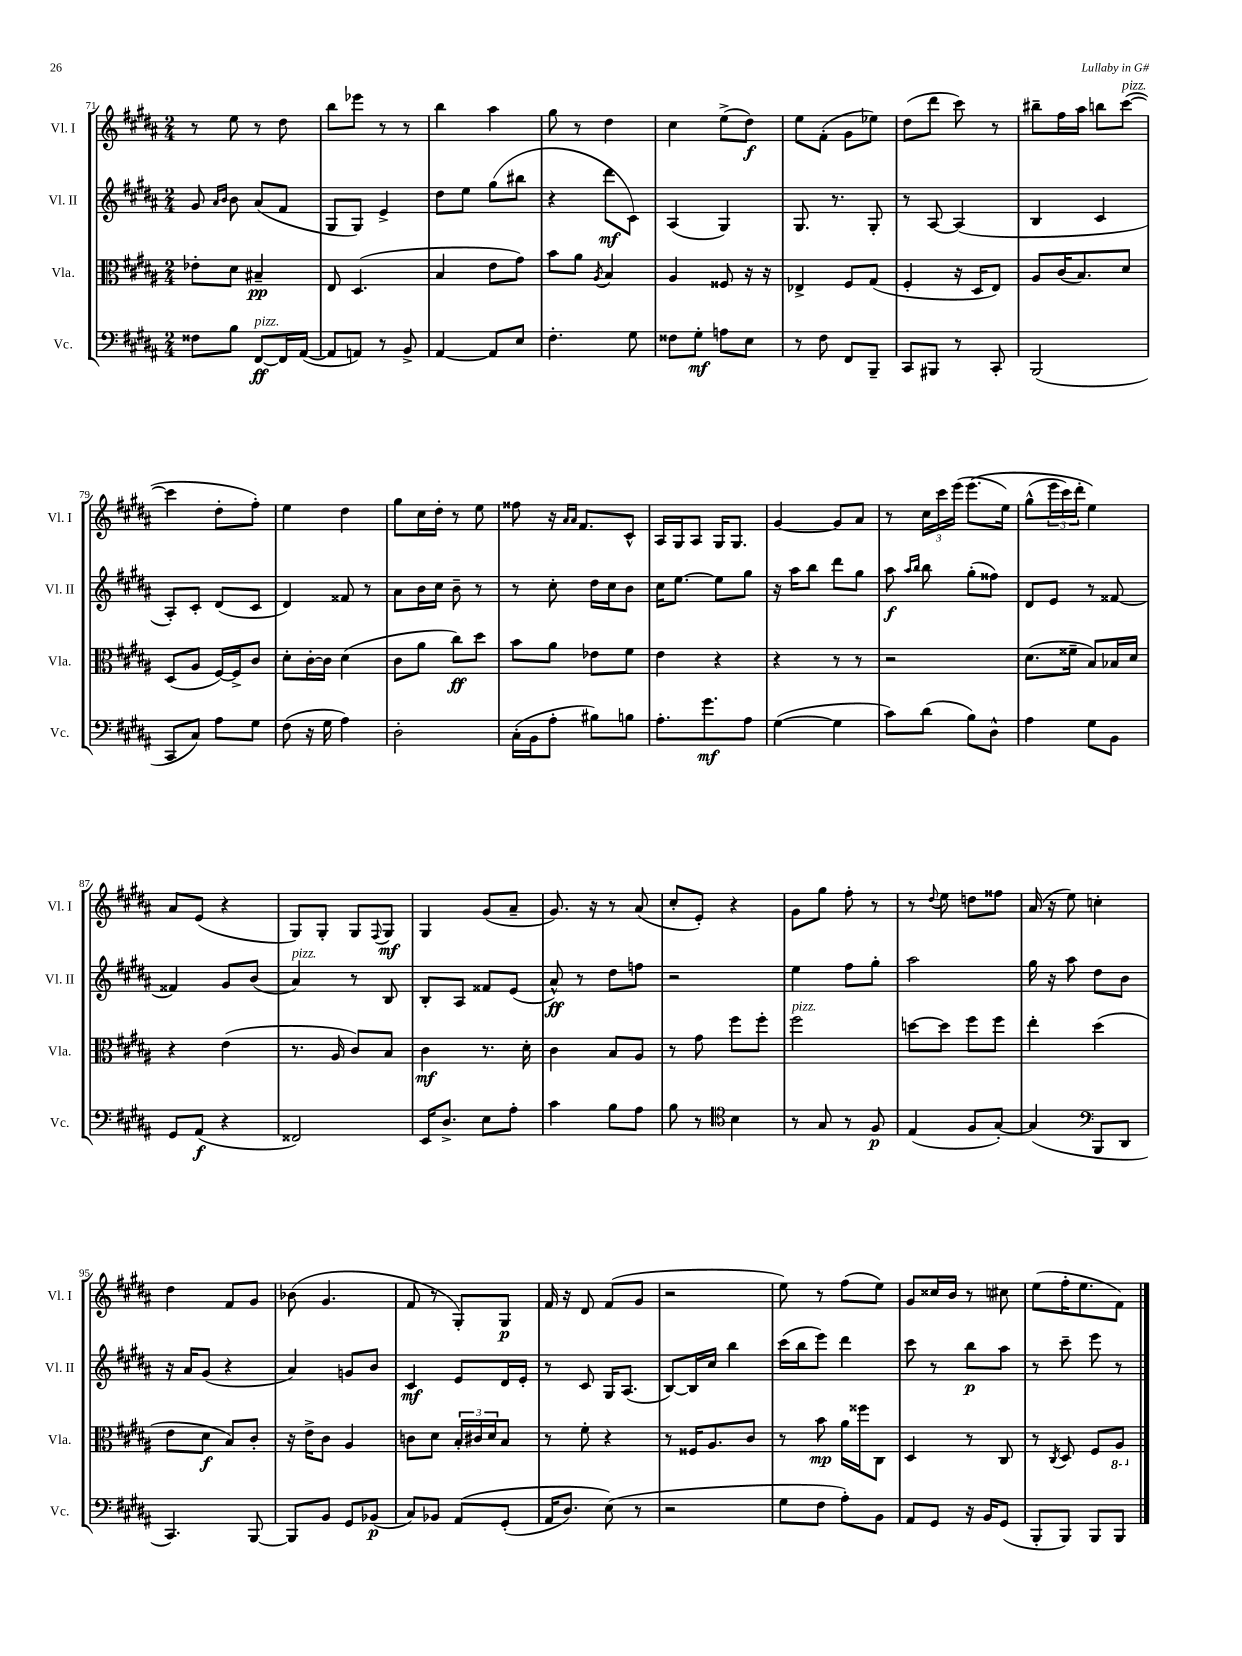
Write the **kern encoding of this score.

**kern	**dynam	**kern	**dynam	**kern	**dynam	**kern	**dynam
*part4	*part4	*part3	*part3	*part2	*part2	*part1	*part1
*staff4	*staff4	*staff3	*staff3	*staff2	*staff2	*staff1	*staff1
*I"Vc.	*	*I"Vla.	*	*I"Vl. II	*	*I"Vl. I	*
*I'Vc.	*	*I'Vla.	*	*I'Vl. II	*	*I'Vl. I	*
*clefF4	*	*clefC3	*	*clefG2	*	*clefG2	*
*k[f#c#g#d#a#]	*	*k[f#c#g#d#a#]	*	*k[f#c#g#d#a#]	*	*k[f#c#g#d#a#]	*
*M2/4	*	*M2/4	*	*M2/4	*	*M2/4	*
=71	=71	=71	=71	=71	=71	=71	=71
8F##X\L	.	8e-X'\L	.	8g#/	.	8r	.
.	.	.	.	16qqa#/LL	.	.	.
.	.	.	.	16qqb/JJ	.	.	.
8B\J	.	8d#\J	.	8b\	.	8ee\	.
!LO:TX:a:i:t=pizz.	!	!	!	!	!	!	!
[8FF#/L	ff	4B#X~/	pp	(8a#/L	.	8r	.
16FF#/L]	.	.	.	8f#/J	.	8dd#\	.
([16AA#/JJ	.	.	.	.	.	.	.
=72	=72	=72	=72	=72	=72	=72	=72
8AA#/L]	.	8E/	.	8G#/L	.	8bb\L	.
8AAn/J)	.	(4.D#/	.	8G#/J)	.	8eee-X\J	.
8r	.	.	.	4e^/	.	8r	.
8BB^/	.	.	.	.	.	8r	.
=73	=73	=73	=73	=73	=73	=73	=73
[4AA#/	.	4B/	.	8dd#\L	.	4bb\	.
.	.	.	.	8ee\J	.	.	.
8AA#/L]	.	8e\L	.	(8gg#\L	.	4aa#\	.
8E/J	.	8g#\J)	.	8bb#X\J	.	.	.
=74	=74	=74	=74	=74	=74	=74	=74
4.F#'\	.	8b\L	.	4r	.	8gg#\	.
.	.	8a#\J	.	.	.	8r	.
.	.	8qA#/	.	.	.	.	.
.	.	4B/	.	8ddd#\L	mf	4dd#\	.
8G#\	.	.	.	8c#\J)	.	.	.
=75	=75	=75	=75	=75	=75	=75	=75
8F##X\L	.	4A#/	.	(4A#/	.	4cc#\	.
8G#'\J	mf	.	.	.	.	.	.
8An\L	.	8F##X/	.	4G#/)	.	(8ee^\L	.
8E\J	.	16r	.	.	.	8dd#\J)	f
.	.	16r	.	.	.	.	.
=76	=76	=76	=76	=76	=76	=76	=76
8r	.	4E-X^/	.	8.G#/	.	8ee\L	.
8F#\	.	.	.	.	.	(8f#'\J	.
.	.	.	.	8.r	.	.	.
8FF#/L	.	8F#/L	.	.	.	8g#\L	.
8BBB~/J	.	(8G#/J	.	8G#'/	.	8ee-X\J)	.
=77	=77	=77	=77	=77	=77	=77	=77
8CC#/L	.	4F#'/	.	8r	.	(8dd#\L	.
8BBB#X/J	.	.	.	[8A#/	.	8ddd#\J	.
8r	.	16r	.	(4A#/]	.	8ccc#\)	.
.	.	16D#/KL	.	.	.	.	.
8CC#'/	.	8E/J)	.	.	.	8r	.
=78	=78	=78	=78	=78	=78	=78	=78
(2BBB/	.	8A#/L	.	4B/	.	8bb#X~\L	.
.	.	(16c#/K	.	.	.	16ff#\L	.
.	.	8.B/)	.	.	.	16aa#\JJ	.
.	.	.	.	4c#/	.	8bbn\L	.
!	!	!	!	!	!	!LO:TX:a:i:t=pizz.	!
.	.	8d#/J	.	.	.	([8ccc#\J	.
!!LO:LB:g=z
=79	=79	=79	=79	=79	=79	=79	=79
8CC#/L	.	(8D#/L	.	8A#'/L)	.	4ccc#\]	.
8C#/J)	.	8A#/J	.	8c#'/J	.	.	.
8A#\L	.	[16F#/LL)	.	(8d#/L	.	8dd#'\L	.
.	.	16F#^/J]	.	.	.	.	.
8G#\J	.	8c#/J	.	8c#/J	.	8ff#'\J)	.
=80	=80	=80	=80	=80	=80	=80	=80
(8F#\	.	8d#'\L	.	4d#/)	.	4ee\	.
16r	.	[16c#'\L	.	.	.	.	.
16G#\	.	16c#\JJ]	.	.	.	.	.
4A#\)	.	(4d#\	.	8f##X/	.	4dd#\	.
.	.	.	.	8r	.	.	.
=81	=81	=81	=81	=81	=81	=81	=81
2D#'\	.	8c#\L	.	8a#\L	.	8gg#\L	.
.	.	8a#\J	.	16b\L	.	16cc#\L	.
.	.	.	.	16cc#\JJ	.	16dd#'\JJ	.
.	.	8cc#\L)	ff	8b~\	.	8r	.
.	.	8dd#\J	.	8r	.	8ee\	.
=82	=82	=82	=82	=82	=82	=82	=82
(16C#'\LL	.	8b\L	.	8r	.	8ff##X\	.
16BB\J	.	.	.	.	.	.	.
8A#'\J	.	8a#\J	.	8cc#'\	.	16r	.
.	.	.	.	.	.	16qqa#/LL	.
.	.	.	.	.	.	16qqa#/JJ	.
.	.	.	.	.	.	8.f#/L	.
8B#X\L)	.	8e-X\L	.	16dd#\LL	.	.	.
.	.	.	.	16cc#\J	.	.	.
8Bn\J	.	8f#\J	.	8b\J	.	8c#^^/J	.
=83	=83	=83	=83	=83	=83	=83	=83
8.A#'\L	.	4e\	.	16cc#\KL	.	16A#/LL	.
.	.	.	.	[8.ee\J	.	16G#/J	.
.	.	.	.	.	.	8A#/J	.
8.g#\	mf	.	.	.	.	.	.
.	.	4r	.	8ee\L]	.	16G#/KL	.
.	.	.	.	.	.	8.G#/J	.
8A#\J	.	.	.	8gg#\J	.	.	.
=84	=84	=84	=84	=84	=84	=84	=84
([4G#\	.	4r	.	16r	.	[4g#/	.
.	.	.	.	16aa#\KL	.	.	.
.	.	.	.	8bb\J	.	.	.
4G#\]	.	8r	.	8ddd#\L	.	8g#/L]	.
.	.	8r	.	8gg#\J	.	8a#/J	.
=85	=85	=85	=85	=85	=85	=85	=85
8c#\L)	.	2r	.	8aa#\	f	8r	.
.	.	.	.	16qqaa#/LL	.	.	.
.	.	.	.	16qqbb/JJ	.	.	.
(8d#\J	.	.	.	8bb\	.	24cc#\LL	.
.	.	.	.	.	.	24ccc#\	.
.	.	.	.	.	.	(24eee\JJ	.
8B\L)	.	.	.	(8gg#'\L	.	(8.eee\L	.
8D#^^\J	.	.	.	8ff##X\J)	.	.	.
.	.	.	.	.	.	16ee\Jk)	.
=86	=86	=86	=86	=86	=86	=86	=86
4A#\	.	(8.d#\L	.	8d#/L	.	(8gg#^^\L	.
.	.	.	.	8e/J	.	24eee\L	.
.	.	.	.	.	.	24ccc#\)	.
.	.	16f##X~\Jk	.	.	.	.	.
.	.	.	.	.	.	24ddd#'\JJ	.
8G#\L	.	8B/L)	.	8r	.	4ee\)	.
8BB\J	.	16B-X/L	.	[8f##X/	.	.	.
.	.	16d#/JJ	.	.	.	.	.
!!LO:LB:g=z
=87	=87	=87	=87	=87	=87	=87	=87
8GG#/L	.	4r	.	4f##X/]	.	8a#/L	.
(8AA#/J	f	.	.	.	.	(8e/J	.
4r	.	(4e\	.	8g#/L	.	4r	.
.	.	.	.	(8b/J	.	.	.
=88	=88	=88	=88	=88	=88	=88	=88
!	!	!	!	!LO:TX:a:i:t=pizz.	!	!	!
2FF##X/)	.	8.r	.	4a#/)	.	8G#/L)	.
.	.	.	.	.	.	8G#'/J	.
.	.	16A#/	.	.	.	.	.
.	.	8c#/L)	.	8r	.	8G#/L	.
.	.	.	.	.	.	8qqF#/	.
.	.	8B/J	.	8B/	.	8G#/J	mf
=89	=89	=89	=89	=89	=89	=89	=89
16EE/KL	.	4c#\	mf	8B'/L	.	4G#/	.
8.D#^/J	.	.	.	.	.	.	.
.	.	.	.	8A#/J	.	.	.
8E\L	.	8.r	.	8f##X/L	.	(8g#/L	.
8A#'\J	.	.	.	(8e/J	.	8a#~/J	.
.	.	16d#'\	.	.	.	.	.
=90	=90	=90	=90	=90	=90	=90	=90
4c#\	.	4c#\	.	8a#^^/)	ff	8.g#/)	.
.	.	.	.	8r	.	.	.
.	.	.	.	.	.	16r	.
8B\L	.	8B/L	.	8dd#\L	.	8r	.
8A#\J	.	8A#/J	.	8ffn\J	.	(8a#/	.
=91	=91	=91	=91	=91	=91	=91	=91
8B\	.	8r	.	2r	.	8cc#'/L	.
8r	.	8g#\	.	.	.	8e'/J)	.
*clefC4	*	*	*	*	*	*	*
4B\	.	8ff#\L	.	.	.	4r	.
.	.	8ff#'\J	.	.	.	.	.
=92	=92	=92	=92	=92	=92	=92	=92
!	!	!LO:TX:a:i:t=pizz.	!	!	!	!	!
8r	.	2ff#\	.	4ee\	.	8g#\L	.
8G#/	.	.	.	.	.	8gg#\J	.
8r	.	.	.	8ff#\L	.	8ff#'\	.
8F#/	p	.	.	8gg#'\J	.	8r	.
=93	=93	=93	=93	=93	=93	=93	=93
(4E/	.	[8ddn\L	.	2aa#\	.	8r	.
.	.	.	.	.	.	8qqdd#/	.
.	.	8dd\J]	.	.	.	8ee\	.
8F#/L	.	8ff#\L	.	.	.	8ddn\L	.
[8G#'/J)	.	8ff#\J	.	.	.	8ff##X\J	.
=94	=94	=94	=94	=94	=94	=94	=94
(4G#/]	.	4ee'\	.	16gg#\	.	(16a#/	.
.	.	.	.	16r	.	16r	.
.	.	.	.	8aa#\	.	8ee\)	.
*clefF4	*	*	*	*	*	*	*
8BBB/L	.	(4dd#\	.	8dd#\L	.	4ccn'\	.
8DD#/J	.	.	.	8b\J	.	.	.
!!LO:LB:g=z
=95	=95	=95	=95	=95	=95	=95	=95
4.CC#/)	.	8e\L	.	16r	.	4dd#\	.
.	.	.	.	16a#/KL	.	.	.
.	.	8d#\J	f	(8g#/J	.	.	.
.	.	8B/L)	.	4r	.	8f#/L	.
[8BBB/	.	8c#'/J	.	.	.	8g#/J	.
=96	=96	=96	=96	=96	=96	=96	=96
8BBB/L]	.	16r	.	4a#/)	.	(8b-X\	.
.	.	16e^\KL	.	.	.	.	.
8BB/J	.	8c#\J	.	.	.	4.g#/	.
8GG#/L	.	4A#/	.	8gn/L	.	.	.
(8BB-X/J	p	.	.	8b/J	.	.	.
=97	=97	=97	=97	=97	=97	=97	=97
8C#/L)	.	8cn\L	.	4c#/	mf	8f#/	.
8BB-X/J	.	8d#\J	.	.	.	8r	.
(8AA#/L	.	24B'/LL	.	8e/L	.	8G#'/L)	.
.	.	24c#X/	.	.	.	.	.
.	.	24d#/J	.	.	.	.	.
(8GG#'/J	.	8B/J	.	16d#/L	.	8G#/J	p
.	.	.	.	16e'/JJ	.	.	.
=98	=98	=98	=98	=98	=98	=98	=98
16AA#/KL	.	8r	.	8r	.	16f#/	.
8.D#/J)	.	.	.	.	.	16r	.
.	.	8f#'\	.	8c#/	.	8d#/	.
(8E\)	.	4r	.	16G#/KL	.	(8f#/L	.
.	.	.	.	(8.A#/J	.	.	.
8r	.	.	.	.	.	8g#/J	.
=99	=99	=99	=99	=99	=99	=99	=99
2r	.	8r	.	[8B/L)	.	2r	.
.	.	16F##X/KL	.	16B/L]	.	.	.
.	.	8.A#/	.	16cc#/JJ	.	.	.
.	.	.	.	4bb\	.	.	.
.	.	8c#/J	.	.	.	.	.
=100	=100	=100	=100	=100	=100	=100	=100
8G#\L	.	8r	.	(16ccc#\LL	.	8ee\)	.
.	.	.	.	16bb\J	.	.	.
8F#\J	.	8b\	mp	8eee\J)	.	8r	.
8A#'\L)	.	16a#\LL	.	4ddd#\	.	(8ff#\L	.
.	.	16ff##X\J	.	.	.	.	.
8BB\J	.	8C#\J	.	.	.	8ee\J)	.
=101	=101	=101	=101	=101	=101	=101	=101
8AA#/L	.	4D#/	.	8ccc#\	.	8g#/L	.
8GG#/J	.	.	.	8r	.	16cc##X/L	.
.	.	.	.	.	.	16b/JJ	.
16r	.	8r	.	8bb\L	p	8r	.
16BB/KL	.	.	.	.	.	.	.
(8GG#/J	.	8C#/	.	8aa#\J	.	8cc#X\	.
=102	=102	=102	=102	=102	=102	=102	=102
8BBB'/L	.	8r	.	8r	.	(8ee\L	.
.	.	8qC#/	.	.	.	.	.
8BBB/J)	.	8D#/	.	8ccc#~\	.	16ff#'\K	.
.	.	.	.	.	.	8.ee\	.
8BBB/L	.	8F#/L	.	8eee\	.	.	.
*	*	*8ba	*	*	*	*	*
8BBB/J	.	8AA#/J	.	8r	.	8f#\J)	.
*	*	*X8ba	*	*	*	*	*
==	==	==	==	==	==	==	==
*-	*-	*-	*-	*-	*-	*-	*-
